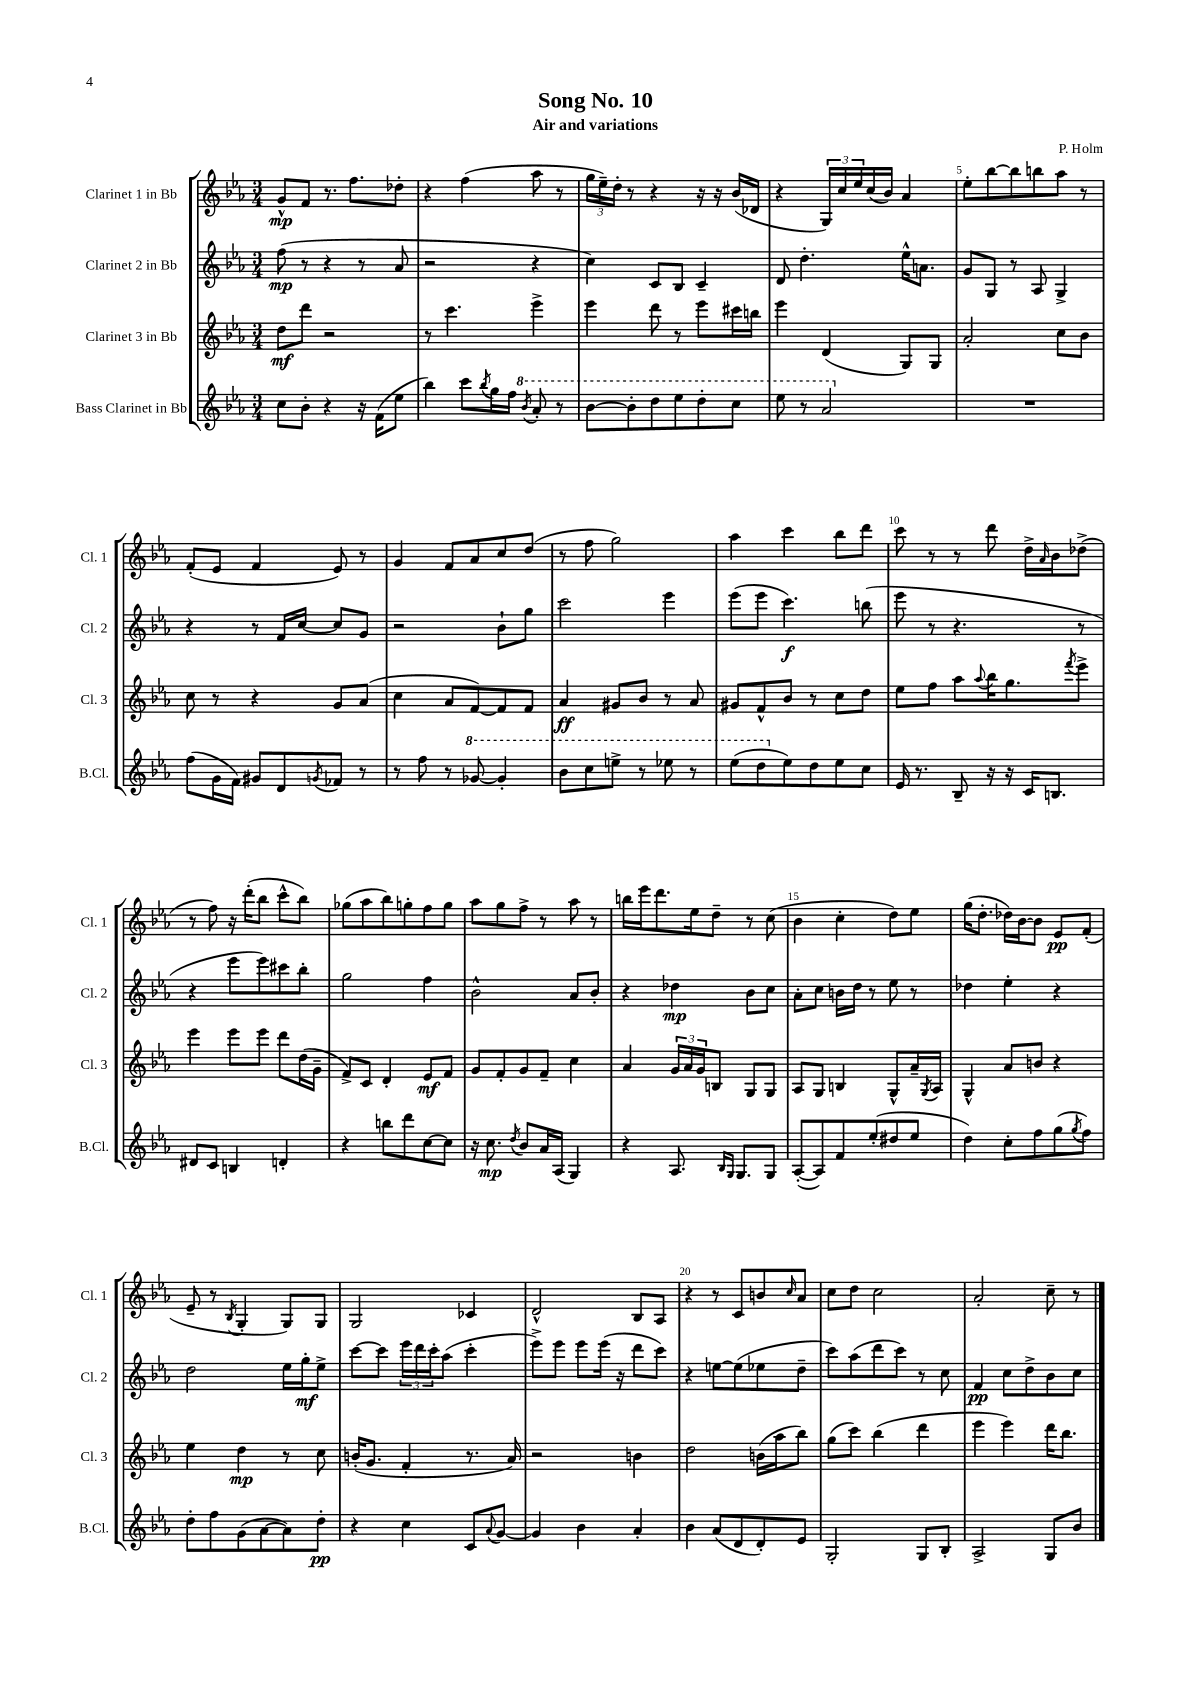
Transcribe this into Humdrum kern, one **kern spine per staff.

**kern	**kern	**kern	**kern
*staff4	*staff3	*staff2	*staff1
*clefG2	*clefG2	*clefG2	*clefG2
*k[b-e-a-]	*k[b-e-a-]	*k[b-e-a-]	*k[b-e-a-]
*M3/4	*M3/4	*M3/4	*M3/4
8cc\L	8dd\L	(8ff\	8g^^/L
8b-'\J	8ddd\J	8r	8f/J
4r	2r	4r	8.r
.	.	.	8.ff\L
16r	.	8r	.
(16f\LK	.	.	.
8ee-\J	.	8a-/	8dd-'\J
=	=	=	=
4bb-\)	8r	2r	4r
.	4.ccc\	.	.
8ccc\L	.	.	(4ff\
8qbb-/	.	.	.
16gg\L	.	.	.
16ff\JJ	.	.	.
8qbb-/	.	.	.
8aa-'/	4eee-^\	4r	8aa-\
8r	.	.	8r
=	=	=	=
[8bb-\L	4eee-\	4cc\)	24gg\LL
.	.	.	24ee-~\)
.	.	.	24dd'\JJ
8bb-'\]	.	.	8r
8ddd\	8ddd\	8c/L	4r
8eee-\	8r	8B-/J	.
8ddd'\	8eee-\L	4c~/	16r
.	.	.	16r
8ccc\J	16ccc#\L	.	(16b-/LL
.	16bb\JJ	.	16d-/JJ
=	=	=	=
8eee-\	4eee-\	8d/	4r
8r	.	4.dd'\	.
2aa-/	(4d/	.	24G/LL)
.	.	.	24cc/
.	.	.	24ee-/
.	.	.	(16cc/
.	.	.	16b-/JJ)
.	8G/L)	16ee-^^\LK	4a-/
.	.	8.a\J	.
.	8G/J	.	.
=	=	=	=
2.r	2a-'/	8g/L	8ee-'\L
.	.	8G/J	[8bb-\
.	.	8r	8bb-\]
.	.	8A-/	8bb\
.	8cc\L	4G^/	8aa-\J
.	8b-\J	.	8r
=	=	=	=
(8ff\L	8cc\	4r	(8f'/L
16g\L	8r	.	8e-/J
16f\JJ)	.	.	.
8g#/L	4r	8r	4f/
8d/	.	16f/LL	.
.	.	[16cc/JJ	.
8qg/	.	.	.
8f-/J	8g/L	8cc/]L	8e-/)
8r	(8a-/J	8g/J	8r
=	=	=	=
8r	4cc\	2r	4g/
8ff\	.	.	.
8r	8a-/L	.	8f/L
[8gg-/	[8f/)	.	8a-/
4gg-'/]	8f/]	8b-`\L	8cc/
.	8f/J	8gg\J	(8dd/J
=	=	=	=
8bb-\L	4a-/	2ccc\	8r
8ccc\	.	.	8ff\
8eee^\J	8g#/L	.	2gg\)
8r	8b-/J	.	.
8eee-\	8r	4eee-\	.
8r	8a-/	.	.
=	=	=	=
(8eee-\L	8g#/L	(8eee-\L	4aa-\
8ddd\	8f^^/	8eee-\J	.
8ee-\)	8b-/J	4.ccc\)	4ccc\
8dd\	8r	.	.
8ee-\	8cc\L	.	8bb-\L
8cc\J	8dd\J	(8bb\	8ddd\J
=	=	=	=
16e-/	8ee-\L	8eee-\	8ccc\
8.r	.	.	.
.	8ff\J	8r	8r
8B-~/	8aa-\L	4.r	8r
.	8qqaa-/	.	.
16r	16bb-\K	.	8ddd\
16r	8.gg\	.	.
16c/LK	.	.	16dd^\LL
.	.	.	16qqa-/
8.B/J	.	.	16b-\J
.	8qfff/	.	.
.	8eee-^\J	8r	(8dd-^\J
=	=	=	=
8d#/L	4eee-\	4r	8r
8c/J	.	.	8ff\)
4B/	8eee-\L	8eee-\L	16r
.	.	.	(16ddd'\LK
.	8eee-\J	8eee-\)	8bb-\J
4d'/	8ddd\L	8ccc#\	8ccc^^\L
.	(16dd\L	8bb-'\J	8bb-\J)
.	16g~\JJ	.	.
=	=	=	=
4r	8f^/L)	2gg\	(8gg-\L
.	8c/J	.	8aa-\
8bb\L	4d'/	.	8bb-\)
8ddd\	.	.	8gg'\
[8cc\	8e-/L	4ff\	8ff\
8cc\]J	8f/J	.	8gg\J
=	=	=	=
16r	8g/L	2b-^^\	8aa-\L
8.cc\	.	.	.
.	8f'/	.	8gg\
8qdd/	.	.	.
8b-/L	8g/	.	8ff^\J
16a-/L	8f~/J	.	8r
(16A-/JJ	.	.	.
4G/)	4cc\	8a-/L	8aa-\
.	.	8b-'/J	8r
=	=	=	=
4r	4a-/	4r	16bb\LL
.	.	.	16eee-\J
.	.	.	8.ddd\
8.A-/	24g/LL	4dd-\	.
.	24a-/	.	.
.	.	.	16ee-\k
.	24g/J	.	.
.	8B/J	.	8dd~\J
16qqB-/LL	.	.	.
16qqG/JJ	.	.	.
8.G/L	.	.	.
.	8G/L	8b-\L	8r
8G/J	8G/J	8cc\J	(8cc\
=	=	=	=
([8A-'/L	8A-/L	8a-'\L	4b-\
8A-/])	8G/J	8cc\J	.
8f/	4B/	16b\LL	4cc'\
.	.	16dd\JJ	.
(8ee-'/	.	8r	.
8dd#/	8G^^/L	8ee-\	8dd\L)
8ee-/J	16a-~/L	8r	8ee-\J
.	8qG/	.	.
.	16A-/JJ	.	.
=	=	=	=
4dd\)	4G^^/	4dd-\	(16gg\LK
.	.	.	8.dd'\J
8cc'\L	8a-/L	4ee-'\	16dd-\LL)
.	.	.	[16b-\J
8ff\	8b/J	.	8b-\]J
(8gg\	4r	4r	8e-/L
8qgg/	.	.	.
8ff\J)	.	.	(8f'/J
=	=	=	=
8dd'\L	4ee-\	2dd\	8e-~/
8ff\	.	.	8r
.	.	.	8qB-/
(8g\	4dd\	.	4G'/
[8a-\	.	.	.
8a-\])	8r	16ee-\LL	8G/L)
.	.	16gg'\J	.
8dd'\J	8cc\	8ee-^\J	8G/J
=	=	=	=
4r	(16b'/LK	[8ccc\L	2G/
.	8.g/J	.	.
.	.	8ccc\]J	.
4cc\	4f'/	24eee-\LL	.
.	.	24ddd\	.
.	.	24ccc'\J	.
.	.	(8aa-\J	.
8c/L	8.r	4ccc'\	4c-/
8qqa-/	.	.	.
[8g/J	.	.	.
.	16a-/)	.	.
=	=	=	=
4g/]	2r	8eee-^\L)	2d^^/
.	.	8eee-\J	.
4b-\	.	8eee-\L	.
.	.	(16eee-\Jk	.
.	.	16r	.
4a-'/	4b\	8ddd\L	8B-/L
.	.	8ccc\J)	8A-/J
=	=	=	=
4b-\	2dd\	4r	4r
(8a-/L	.	[8ee\L	8r
8d/	.	(8ee\]	8c/L
8d'/)	(16b\LL	8ee-\	8b/
.	16aa-\J	.	.
.	.	.	16qqcc/
8e-/J	8bb-\J)	8dd~\J	8a-/J
=	=	=	=
2G'/	(8gg\L	8ccc\L)	8cc\L
.	8ccc\J)	(8aa-\	8dd\J
.	(4bb-\	8ddd\	2cc\
.	.	8ccc\J)	.
8G/L	4ddd\	8r	.
8B-'/J	.	8cc\	.
=	=	=	=
2A-^/	4eee-\	4f/	2a-'/
.	4eee-\)	8cc\L	.
.	.	8dd^\	.
8G/L	16ddd\LK	8b-\	8cc~\
.	8.bb-\J	.	.
8b-/J	.	8cc\J	8r
==	==	==	==
*-	*-	*-	*-
